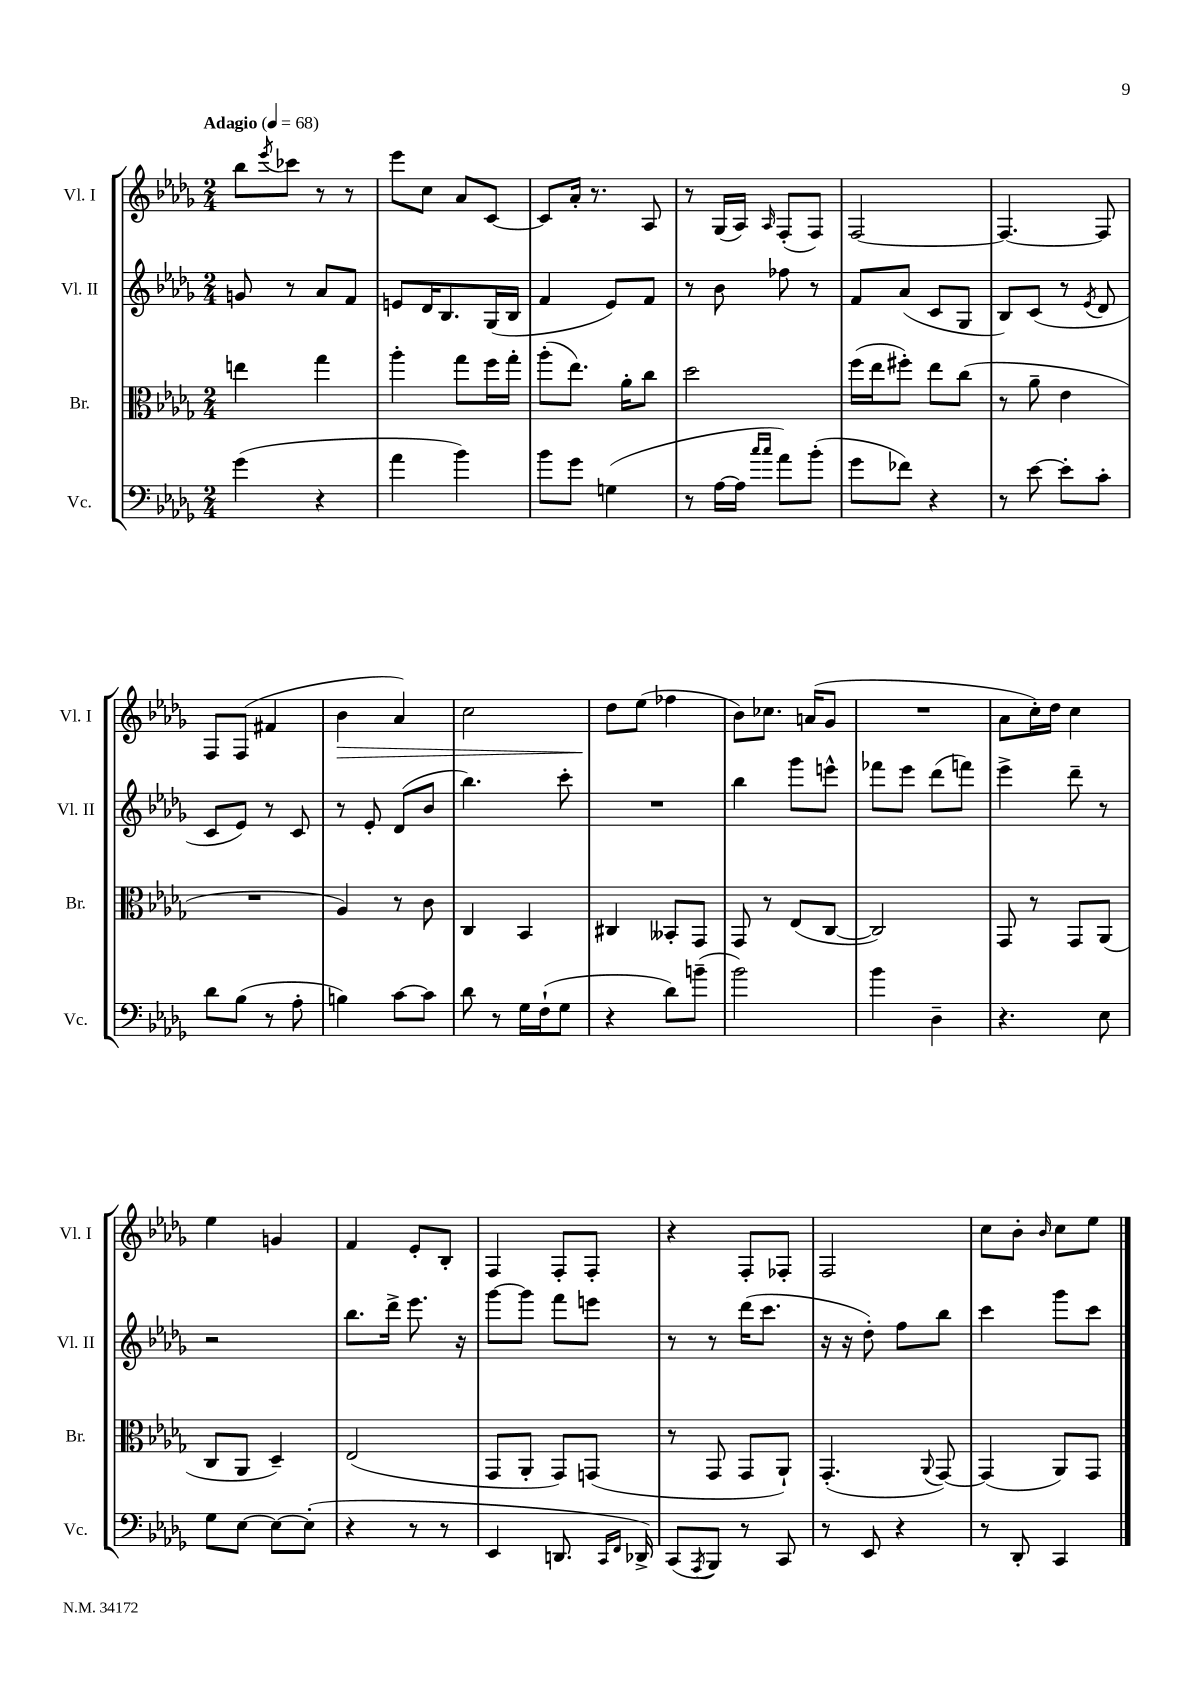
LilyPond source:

<<
\new StaffGroup <<
\new Staff = "s0" \with { instrumentName = "Vl. I" shortInstrumentName = "Vl. I" } {
    \clef treble \key des \major \numericTimeSignature \time 2/4 \tempo "Adagio" 4 = 68
    bes''8 \acciaccatura { ees'''8 } ces'''8 r8 r8 |
    ees'''8 c''8 aes'8 c'8~ |
    c'8 aes'16-. r8. aes8 |
    r8 ges16( aes16) \grace { aes16 } f8-.( f8) |
    f2~ |
    f4.~ f8 |
    f8 f8( fis'4 |
    bes'4\> aes'4) |
    c''2 |
    des''8\! ees''8( fes''4 |
    bes'8) ces''8. a'16( ges'8 |
    R2 |
    aes'8 c''16-.) des''16 c''4 |
    ees''4 g'4 |
    f'4 ees'8-. bes8-. |
    f4 f8-. f8-. |
    r4 f8-. fes8-. |
    f2 |
    c''8 bes'8-. \grace { bes'16 } c''8 ees''8 \bar "|." |
}
\new Staff = "s1" \with { instrumentName = "Vl. II" shortInstrumentName = "Vl. II" } {
    \clef treble \key des \major \numericTimeSignature \time 2/4
    g'8 r8 aes'8 f'8 |
    e'8 des'16 bes8. ges16( bes16 |
    f'4 ees'8) f'8 |
    r8 bes'8 fes''8 r8 |
    f'8 aes'8( c'8 ges8 |
    bes8) c'8( r8 \acciaccatura { ees'8 } des'8 |
    c'8 ees'8) r8 c'8 |
    r8 ees'8-. des'8( bes'8 |
    bes''4.) c'''8-. |
    R2 |
    bes''4 ges'''8 e'''8-^ |
    fes'''8 ees'''8 des'''8( f'''8) |
    ees'''4-> des'''8-- r8 |
    r2 |
    bes''8. des'''16-> ees'''8. r16 |
    ges'''8~ ges'''8 f'''8 e'''8 |
    r8 r8 des'''16( c'''8. |
    r16 r16 des''8-.) f''8 bes''8 |
    c'''4 ges'''8 c'''8 \bar "|." |
}
\new Staff = "s2" \with { instrumentName = "Br." shortInstrumentName = "Br." } {
    \clef alto \key des \major \numericTimeSignature \time 2/4
    e''4 ges''4 |
    aes''4-. ges''8 f''16 ges''16-. |
    aes''8-.( ees''8.) aes'16-. c''8 |
    des''2 |
    f''16( ees''16 fis''8-.) ees''8 c''8( |
    r8 aes'8-- ees'4 |
    R2 |
    aes4) r8 c'8 |
    c4 bes,4 |
    cis4 beses,8-. ges,8 |
    ges,8 r8 ees8( c8~ |
    c2) |
    ges,8 r8 ges,8 aes,8( |
    c8 aes,8 des4--) |
    ees2( |
    ges,8 aes,8-. ges,8) g,8( |
    r8 ges,8 ges,8 aes,8-!) |
    ges,4.-.( \appoggiatura { aes,8 } ges,8~) |
    ges,4( aes,8) ges,8 \bar "|." |
}
\new Staff = "s3" \with { instrumentName = "Vc." shortInstrumentName = "Vc." } {
    \clef bass \key des \major \numericTimeSignature \time 2/4
    ges'4( r4 |
    aes'4 bes'4) |
    bes'8 ges'8 g4( |
    r8 aes16~ aes16 \grace { c''16 c''16 } aes'8) bes'8-.( |
    ges'8 fes'8) r4 |
    r8 ees'8~ ees'8-. c'8-. |
    des'8 bes8( r8 aes8-. |
    b4) c'8~ c'8 |
    des'8 r8 ges16 f16-!( ges8 |
    r4 des'8) b'8--( |
    bes'2) |
    bes'4 des4-- |
    r4. ees8 |
    ges8 ees8~ ees8~ ees8-.( |
    r4 r8 r8 |
    ees,4 d,8. \grace { c,16 f,16 } des,16->) |
    c,8( \acciaccatura { aes,,8 } bes,,8) r8 c,8 |
    r8 ees,8 r4 |
    r8 des,8-. c,4 \bar "|." |
}
>>
>>
\layout { \context { \Score \remove "Bar_number_engraver" } }
